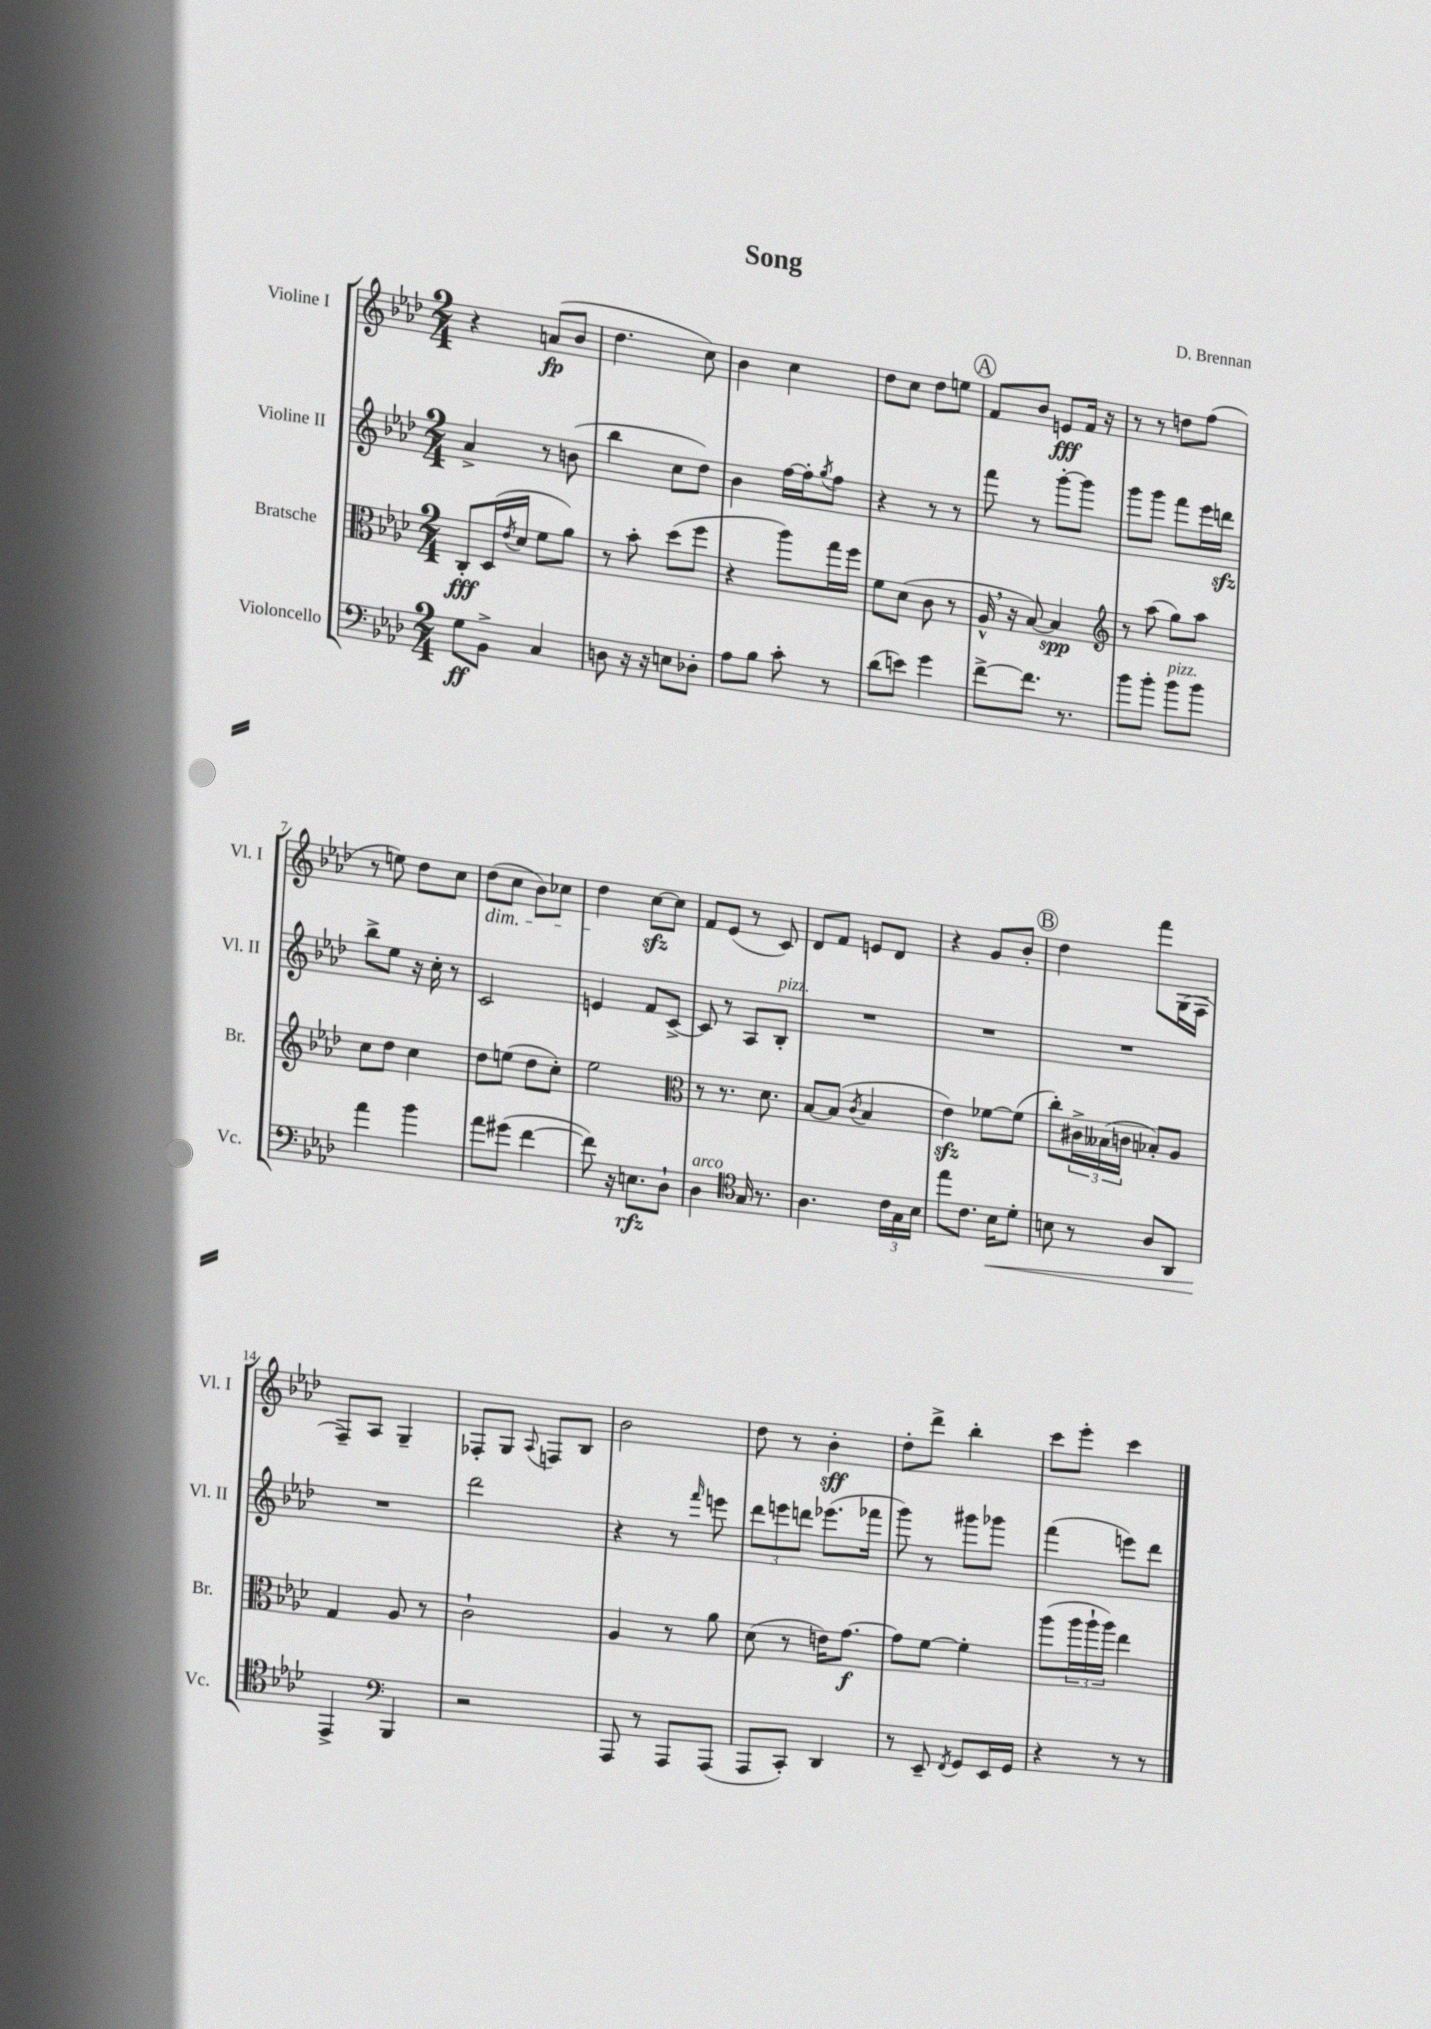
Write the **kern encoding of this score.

**kern	**dynam	**kern	**dynam	**kern	**kern	**dynam
*part4	*part4	*part3	*part3	*part2	*part1	*part1
*staff4	*staff4	*staff3	*staff3	*staff2	*staff1	*staff1
*I"Violoncello	*	*I"Bratsche	*	*I"Violine II	*I"Violine I	*
*I'Vc.	*	*I'Br.	*	*I'Vl. II	*I'Vl. I	*
*clefF4	*	*clefC3	*	*clefG2	*clefG2	*
*k[b-e-a-d-]	*	*k[b-e-a-d-]	*	*k[b-e-a-d-]	*k[b-e-a-d-]	*
*M2/4	*	*M2/4	*	*M2/4	*M2/4	*
=1	=1	=1	=1	=1	=1	=1
8G\L	ff	8C'/L	fff	4a-^/	4r	.
8BB-^\J	.	(16D-/L	.	.	.	.
.	.	8qe-/	.	.	.	.
.	.	16d-/JJ	.	.	.	.
4C/	.	8f\L	.	8r	(8an/L	fp
.	.	8a-\J)	.	(8bn\	8b-/J	.
=2	=2	=2	=2	=2	=2	=2
8Dn\	.	8r	.	4bb-\	4.dd-\	.
16r	.	8b-'\	.	.	.	.
16r	.	.	.	.	.	.
8En\L	.	(8dd-\L	.	8cc\L	.	.
8D-X'\J	.	8ff\J	.	8dd-\J)	8cc\)	.
=3	=3	=3	=3	=3	=3	=3
8A-\L	.	4r	.	4b-\	4b-\	.
8B-\J	.	.	.	.	.	.
8c'\	.	8aa-\L)	.	[16ff\LL	4cc\	.
.	.	.	.	16ff'\J]	.	.
.	.	.	.	8qgg/	.	.
8r	.	16gg\L	.	8ff\J	.	.
.	.	16ff\JJ	.	.	.	.
=4	=4	=4	=4	=4	=4	=4
(8d-\L	.	8f\L	.	4r	8dd-\L	.
8en\J)	.	(8d-\J	.	.	8cc\J	.
4g\	.	8c\	.	8r	8dd-\L	.
.	.	8r	.	8r	8een\J	.
!!LO:REH:place=s1:t=A
=5	=5	=5	=5	=5	=5	=5
[8f^\L	.	16A-^^,/	.	8fff\	8f/L	.
.	.	16r	.	.	.	.
8.f\J]	.	[8B-/)	.	8r	8b-/J	.
.	.	4B-/]	spp	[8ggg'\L	8en/L	fff
8.r	.	.	.	.	.	.
.	.	.	.	8ggg\J]	16f/Jk	.
.	.	.	.	.	16r	.
=6	=6	=6	=6	=6	=6	=6
*	*	*clefG2	*	*	*	*
8b-\L	.	8r	.	8ggg\L	8r	.
8b-'\J	.	(8aa-\	.	8ggg\J	8r	.
!LO:TX:a:i:t=pizz.	!	!	!	!	!	!
8b-\L	.	8gg\L)	.	8fff\L	8ddn\L	.
8b-\J	.	8aa-\J	.	16eee-\L	(8ff\J	.
.	.	.	.	16dddnzz\JJ	.	.
!!LO:LB:g=z
=7	=7	=7	=7	=7	=7	=7
4a-\	.	8cc\L	.	8bb-^\L	8r	.
.	.	8dd-\J	.	8ee-\J	8een\)	.
4b-\	.	4cc\	.	16r	8dd-\L	.
.	.	.	.	16cc'\	.	.
.	.	.	.	8r	8cc\J	.
=8	=8	=8	=8	=8	=8	=8
!	!	!	!	!	!LO:TX:b:i:t=dim.	!
8a-\L	.	8dd-\L	.	2c/	(8dd-\L	.
(8g#X\J	.	(8een\J	.	.	8cc\J	.
[4f\	.	8dd-\L	.	.	8b-\L)	.
.	.	8cc'\J)	.	.	8cc-X\J	.
=9	=9	=9	=9	=9	=9	=9
8f\])	.	2ee-\	.	4en/	4dd-\	.
16r	.	.	.	.	.	.
8.En\L	rfz	.	.	.	.	.
.	.	.	.	8f/L	[8cczz\L	.
8D-`\J	.	.	.	[8c^/J	8cc\J]	.
=10	=10	=10	=10	=10	=10	=10
*	*	*clefC3	*	*	*	*
!LO:TX:a:i:t=arco	!	!	!	!	!	!
4D-\	.	8r	.	8c/]	8f/L	.
.	.	8.r	.	8r	(8e-/J	.
*clefC4	*	*	*	*	*	*
16G/	.	.	.	8A-/L	8r	.
8.r	.	8.d-\	.	.	.	.
!	!	!	!	!LO:TX:a:i:t=pizz.	!	!
.	.	.	.	8B-'/J	8c/)	.
=11	=11	=11	=11	=11	=11	=11
4.A-\	.	[8B-/L	.	2r	8d-/L	.
.	.	(8B-/J]	.	.	8f/J	.
.	.	8qc/	.	.	.	.
.	.	4B-/	.	.	8en/L	.
24c\LL	.	.	.	.	8d-/J	.
24G\	.	.	.	.	.	.
24B-\JJ	.	.	.	.	.	.
=12	=12	=12	=12	=12	=12	=12
8ee-\L	.	4e-zz\)	.	2r	4r	.
8.c\J	.	.	.	.	.	.
.	.	[8f-X\L	.	.	8g/L	.
!	!LO:HP:b	!	!	!	!	!
16B-\KL	<	.	.	.	.	.
8d-'\J	.	(8f-\J]	.	.	8b-'/J	.
!!LO:REH:place=s1:t=B
=13	=13	=13	=13	=13	=13	=13
8Bn\	.	8cc'\L)	.	2r	4dd-\	.
8r	.	24c#X^\L	.	.	.	.
.	.	(24B--X\	.	.	.	.
.	.	24cn\JJ	.	.	.	.
8A-/L	.	8B-X'/L)	.	.	8fff\L	.
8AA-/J	.	8A-/J	.	.	(16G\L	.
.	.	.	.	.	16F\JJ	.
!!LO:LB:g=z
=14	=14	=14	=14	=14	=14	=14
4EE-^/	.	4G/	.	2r	8F~/L)	.
.	.	.	.	.	8A-/J	.
*clefF4	*	*	*	*	*	*
4BBB-/	[	8A-/	.	.	4G~/	.
.	.	8r	.	.	.	.
=15	=15	=15	=15	=15	=15	=15
2r	.	2c`\	.	2ddd-\	8F-X'/L	.
.	.	.	.	.	8G/J	.
.	.	.	.	.	8qqA-/	.
.	.	.	.	.	8Fn/L	.
.	.	.	.	.	8B-/J	.
=16	=16	=16	=16	=16	=16	=16
8AAA-/	.	4A-/	.	4r	2b-\	.
8r	.	.	.	.	.	.
8AAA-/L	.	8r	.	8r	.	.
.	.	.	.	16qqfff/	.	.
(8AAA-/J	.	8a-\	.	8eeen\	.	.
=17	=17	=17	=17	=17	=17	=17
8AAA-/L	.	(8d-\	.	12ddd-\L	8dd-\	.
.	.	.	.	12eeen\	.	.
8CC'/J)	.	8r	.	.	8r	.
.	.	.	.	12dddn\J	.	.
4DD-/	.	16en\KL)	.	(8.eee-X\L	4b-'\	sff
.	.	[8.g\J	f	.	.	.
.	.	.	.	16fff-X\Jk	.	.
=18	=18	=18	=18	=18	=18	=18
8r	.	8g\L]	.	8ggg\)	8dd-'\L	.
8EE-~/	.	[8f\J	.	8r	8ddd-^\J	.
8qFF/	.	.	.	.	.	.
8GG/L	.	4f'\]	.	8ggg#X\L	4bb-'\	.
16EE-/L	.	.	.	8ggg-X\J	.	.
16GG/JJ	.	.	.	.	.	.
=19	=19	=19	=19	=19	=19	=19
4r	.	(8aa-\L	.	(4fff\	8ccc\L	.
.	.	24aa-\L	.	.	8eee-'\J	.
.	.	24aa-`\	.	.	.	.
.	.	24aa-\JJ)	.	.	.	.
8r	.	4ee-\	.	8eeen\L)	4ccc\	.
8r	.	.	.	8ddd-\J	.	.
==	==	==	==	==	==	==
*-	*-	*-	*-	*-	*-	*-
